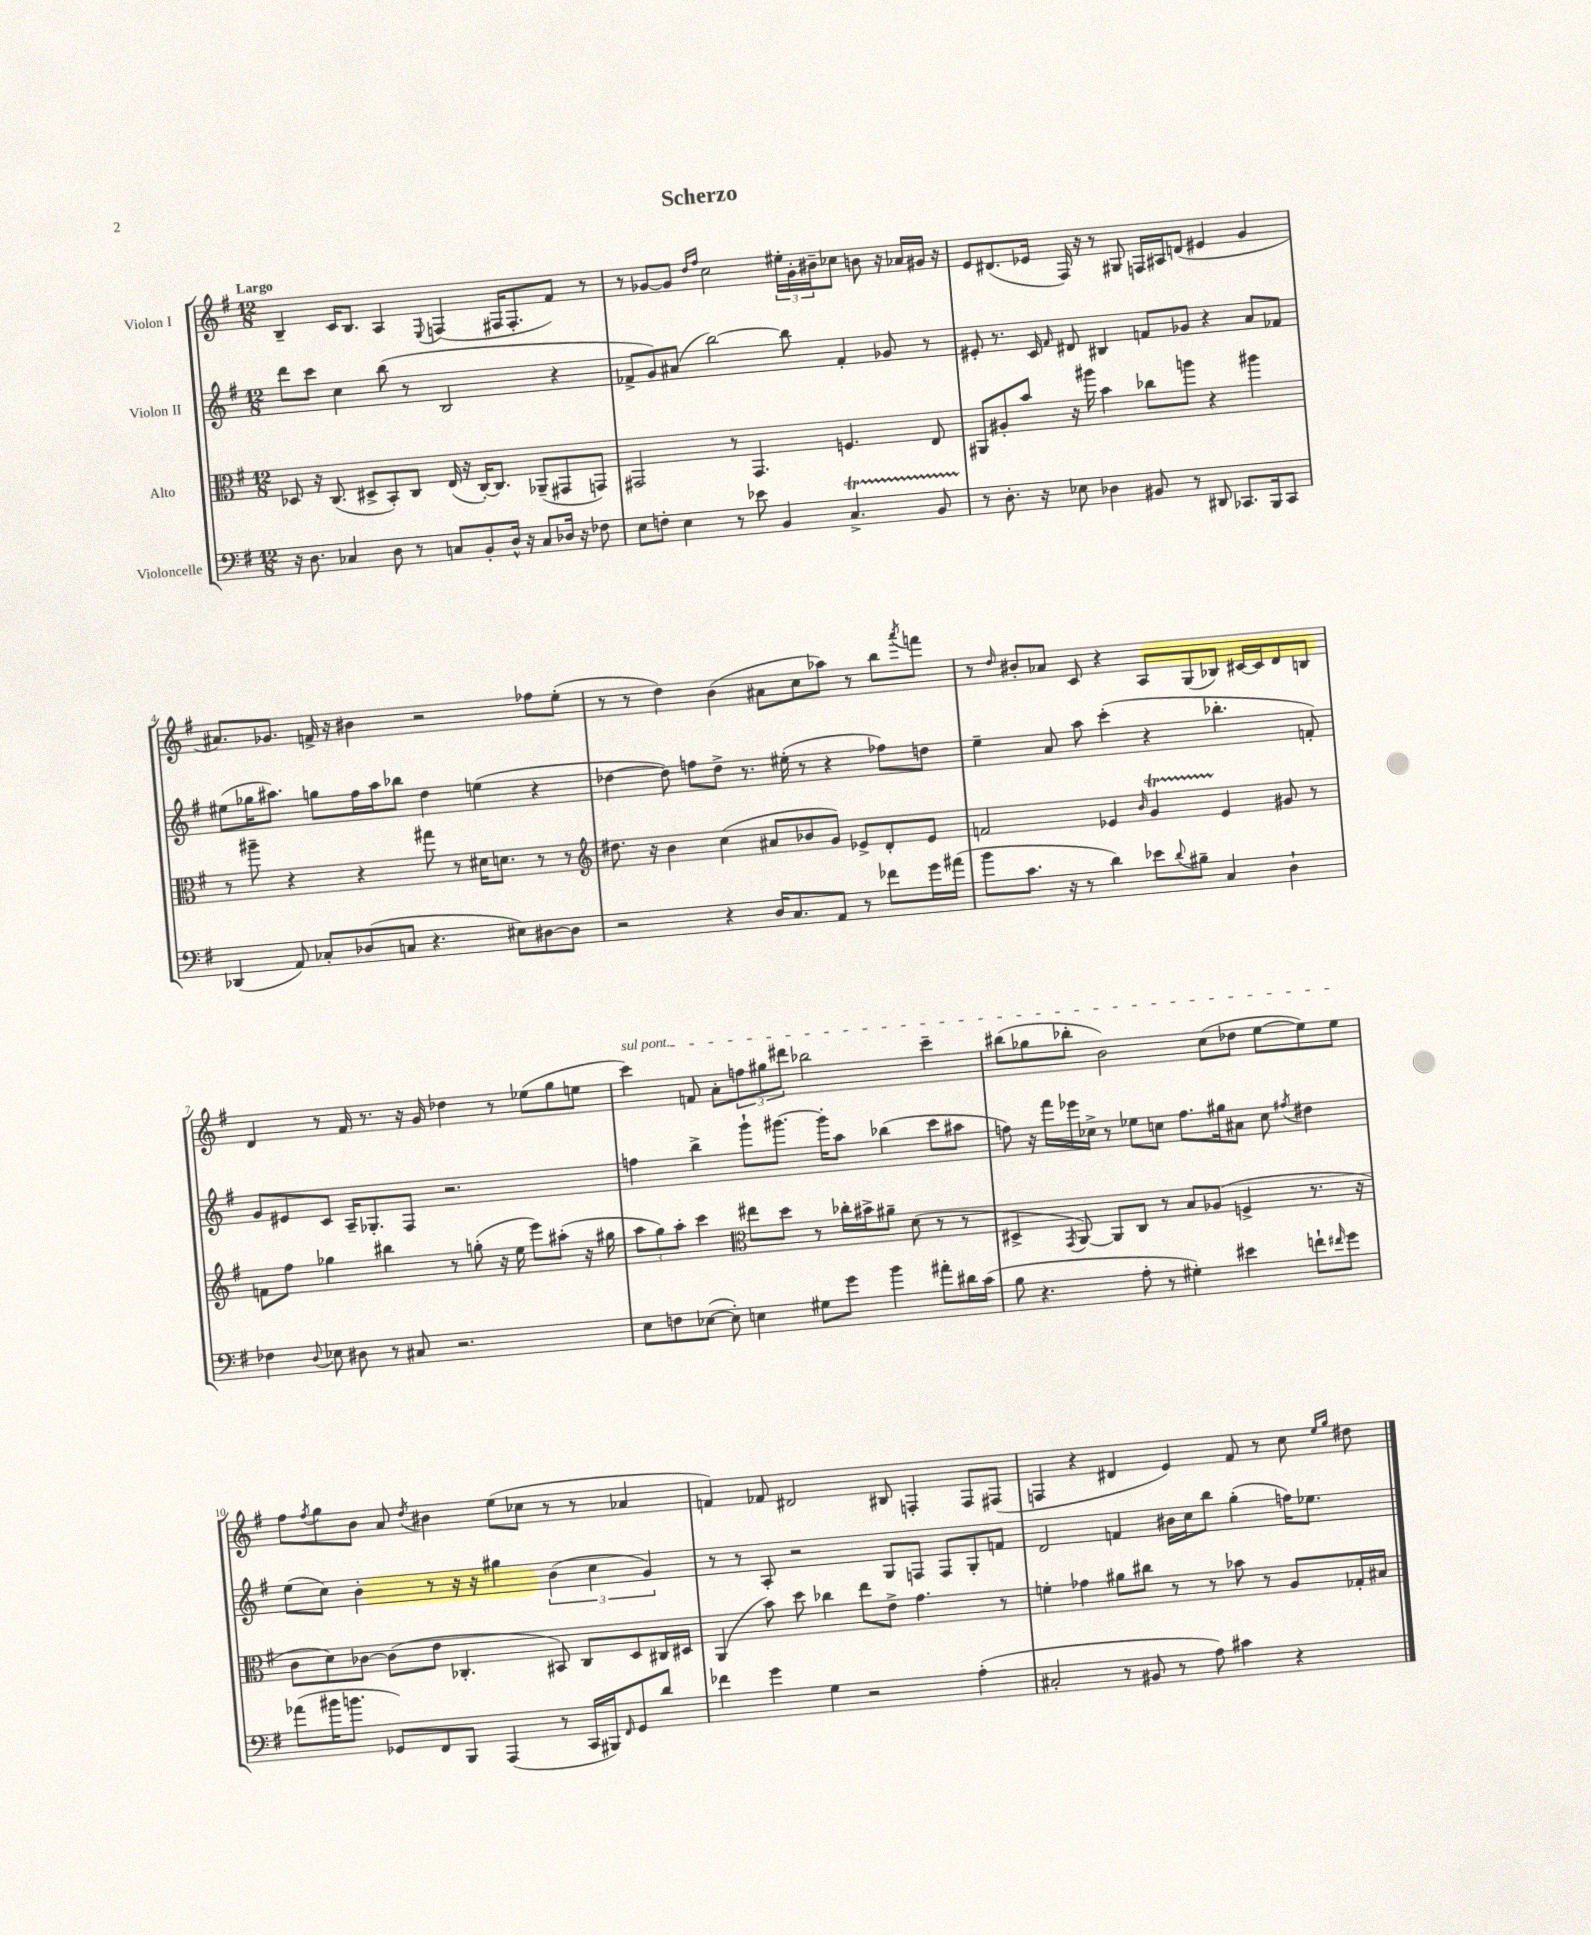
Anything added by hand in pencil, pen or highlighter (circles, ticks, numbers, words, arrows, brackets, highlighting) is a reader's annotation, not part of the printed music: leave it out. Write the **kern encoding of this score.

**kern	**kern	**kern	**kern
*part4	*part3	*part2	*part1
*staff4	*staff3	*staff2	*staff1
*I"Violoncelle	*I"Alto	*I"Violon II	*I"Violon I
*clefF4	*clefC3	*clefG2	*clefG2
*k[f#]	*k[f#]	*k[f#]	*k[f#]
*M12/8	*M12/8	*M12/8	*M12/8
=1	=1	=1	=1
!	!	!	!LO:TX:a:B:t=Largo
16r	8D-X/	8ddd\L	4B~/
8.D\	.	.	.
.	16r	8ccc\J	.
.	(8.C/	.	.
4C-X/	.	4cc\	16c/KL
.	.	.	8.B/J
.	8D#X^/L	.	.
8D\	8BB'/)	(8bb\	4A/
8r	8C/J	8r	.
.	.	.	8qqE/
8Cn/L	(16E/	2B/	(4Fn/
.	16r	.	.
8BB'/	[16C'/KL)	.	.
.	8.C/J]	.	.
16D^^/Jk	.	.	16F#X/KL
16r	.	.	8.F#'/
8C/L	(8AA-X~/L	.	.
16D-X/Jk	8GG#X/	4r	8f#/J)
16r	.	.	.
8F-X\	8GGn/J)	.	8r
=2	=2	=2	=2
8E\L	2GG#X/	8f-X^/L	8r
8Fn'\J	.	8g/)	[8g-X/L
4E\	.	(8a#X/J	8g-/J]
.	.	.	16qqdd/LL
.	.	.	16qqff#/JJ
.	.	[2bb\)	2cc\
8r	8r	.	.
8e-X\	4.GG#/	.	.
4BB/	.	.	.
.	.	8bb\]	24ee#X'\LL
.	.	.	24g-'\
.	.	.	24b#X~\J
4.CT^/	4.Fn/	4f-'/	8cc-X\J
.	.	.	8bn\
.	.	8g-X/	16r
.	.	.	16a-X/LL
8BBTTT/	8E/	8r	16g#X/JJ
.	.	.	16r
=3	=3	=3	=3
8r	8AA#X/L	8e#X'/	8e/L
8.D'\	8A#X'/	8.r	(8.d#X/
.	8b/J	.	.
16r	.	16c/	16e-X/Jk
.	.	16qqf#/	.
8E-X\	16r	8d#X/	16F#/)
.	16aa#X\	.	16r
4D-X\	4b\	4B#X/	8r
.	.	.	8G#X/
8BB#X/	8cc-X\L	8fn/L	16Fn/LL
.	.	.	16A#X/J
8r	8aan\J	8g-X/J	(8dn/J
8DD#X/	4r	4r	4e#X/
8.CC-X/L	.	.	.
.	4aa#X\	8a/L	4g/
16BBB/k	.	.	.
8CC-/J	.	8f-X/J	.
!!LO:LB:g=z
=4	=4	=4	=4
(4DD-X/	8r	(8ee#X\L	8.a#X/L)
.	8aa#X~\	16gg-X\K	.
.	.	8.aa#X\J)	8.g-X/J
8AA/)	4r	.	.
8C-X'/L	.	8ggn\L	16fn^/
.	.	.	16r
(8D-X/	4r	16ff#\L	4b#X\
.	.	16aa#\J	.
8Cn/J	.	8bb-X\J	.
4.r	8gg#X\	4dd\	2r
.	8r	.	.
.	16d#X\KL	(4een\	.
.	8.dn\J	.	.
8E#X\L)	.	.	.
[8D#X\	8r	4r	8ff-X\L
8D#\J]	8r	.	(8ee'\J
=5	=5	=5	=5
*	*clefG2	*	*
2r	8.dd#X\	[4dd-X\	8r
.	.	.	8r
.	16r	.	.
.	4b\	8dd-\])	4dd\)
.	.	8ffn\L	.
4r	(4cc\	8dd-^\J	(4b\
.	.	8.r	.
16D/KL	8a#X/L	.	8a#X\L
8.C/	.	(16ee#X'\	.
.	8b-X/	8r	8cc\
8AA/J	8g/J)	4r	8aa-X\J)
8r	8e-X^/L	.	8r
8f-X\L	8d'/	8ff-X\L)	8bb\L
.	.	.	8qaaa/
16g\L	8e-/J	8ddn\J	8fffn\J
(16a#X\JJ	.	.	.
=6	=6	=6	=6
8b\L	2fn/	4ee~\	8r
.	.	.	16qqdd/
8.c\J	.	.	8b#X'/L
.	.	8a/	8a-X/J
16r	.	.	.
8r	.	8aa\	8c/
4d\)	4e-X/	(4ccc'\	4r
.	16qqb/	.	.
8e-X\L	4gT/	4r	8A/L
8qqd/	.	.	.
8B#X~\J	.	.	(8G/
4C/	4e-/	4.bb-X'\	8B-X/J)
.	.	.	[16c#X/LL
.	.	.	16c#/J]
4D`\	8g#X/	.	8d/
.	8r	8fn'/)	8Bn/J
!!LO:LB:g=z
=7	=7	=7	=7
4F-X\	8fn\L	8g/L	4d/
.	8ff#\J	8e#X/	.
8qqD/	.	.	.
8E-X\	4gg-X\	8c/J	8r
8D#X\	.	16A~/KL	16f#/
.	.	8.G-X'/	8.r
8r	4bb#X\	.	.
8C#X/	.	8F#/J	16r
.	.	.	16g/
2.r	8r	2.r	4dd-X\
.	(8ggn'\	.	.
.	16r	.	8r
.	16ee\	.	.
.	8eee\L)	.	(8ee-X\L
.	(8aa#X'\J	.	8gg\
.	16r	.	8een\J
.	16gg#X\	.	.
=8	=8	=8	=8
!	!	!	!LO:TX:a:i:t=sul pont.
8E\L	12aa\L	4ffn\	4ccc\)
.	12gg\)	.	.
8Fn\	.	.	.
.	12aa'\J	.	.
([8E-X\J	4ccc\	4bb^\	8fn/
8E-'\])	.	.	8a'\L
*	*clefC3	*	*
4En\	8ee#X\L	8ggg`\L	12ffn\
.	.	.	12gg#X\
.	8dd\J	[8.ggg#X\J	.
.	.	.	12ddd#X\J
8G#X\L	8r	.	2bb-X\
.	.	16ggg#'\KL]	.
8g\J	16cc-X'\LL	8aa\J	.
.	16b#X^\J	.	.
4b\	8a#X~\J	(4bb-X\	.
.	(8d\	.	.
8a#X'\L	8r	8ccc\L	4ccc~\
16d#X\L	8r	8aa#X\J	.
(16c\JJ	.	.	.
=9	=9	=9	=9
8B\	4D#X^/	8ffn\)	(8bb#X\L
4.r	.	16r	8gg-X\
.	.	16fff#\LL	.
.	8qGG/	.	.
.	[8AA/)	16eee-X\	8bb-X'\J
.	.	16cc-X^\JJ	.
.	8AA/L]	8r	2b\)
8A'\	8C/J	8ee-X\L	.
8r	8r	8ccn\J	.
4G#X'\)	8B/L	8.ff\L	.
.	(8A-X/J	.	(8cc\L
.	.	16gg#X\k	.
4e#X\	4Fn^/	8a#X\J	8dd-X\J
.	.	8cc\	[8ee\L
.	.	8qff#X/	.
8fn`\L	8.r	4dd#X\	8ee\])
16qqf#X/	.	.	.
8g\J	.	.	8ee\J
.	16r	.	.
!!LO:LB:g=z
=10	=10	=10	=10
(8a-X\L	8c\L	(8ee\L	8ff#\L
.	.	.	8qff#/
16b#X\K	8d\)	8cc\J)	8gg\
8.bn\J	.	.	.
.	[8c-X\J	4b'\	8b\J
8GG-X/L)	(8c-\L]	.	8a/
.	.	.	8qdd/
8FF#/	8e\J	8r	4b#X\
8BBB/J	4.C-X'/	16r	.
.	.	16r	.
(4AAA/	.	4gg#X\	(8ee\L
.	.	.	8cc-X\J
8r	8BB#X/)	(6b\	8r
16CC/LL	8C-/L	.	8r
.	.	6cc\	.
16BBB#X/J)	.	.	.
16qqFF#/	.	.	.
8GG-/	8D/	.	4a-X/
.	.	6g/)	.
8d/J	16C#X/L	.	.
.	16D#X/JJ	.	.
=11	=11	=11	=11
4f-X\	(4AA/	8r	4fn/)
.	.	8r	.
4g\	8b\)	8A'/	8f-X/
.	8dd\	2r	2d#X/
4G\	4cc-X\	.	.
2r	8ee\L	.	.
.	8e^\J	8G/L	8B#X/
.	4.g\	8Fn/J	4Fn'/
.	.	8F/L	.
(4A'\	.	8G'/	8F/L
.	8r	8fn/J	(8F#X/J
=12	=12	=12	=12
2C#X'/	4fn'\	2d/	4Fn/
.	4g-X\	.	4r
8r	8a#X\L	4fn/	4d#X/
8BB#X/	8cc#X\J	.	.
8r	8r	16b#X\LL	4e/)
.	.	16cc\J	.
8A\)	8r	8bb\J	.
4c#X\	8b-X\	(4gg'\	8f#/
.	8r	.	8r
4r	8A/L	16ffn\KL)	8cc\
.	.	8.ee-X\J	.
.	.	.	16qqee/LL
.	.	.	16qqgg/JJ
.	16G-X'/L	.	8dd#X\
.	16B#X/JJ	.	.
==	==	==	==
*-	*-	*-	*-
